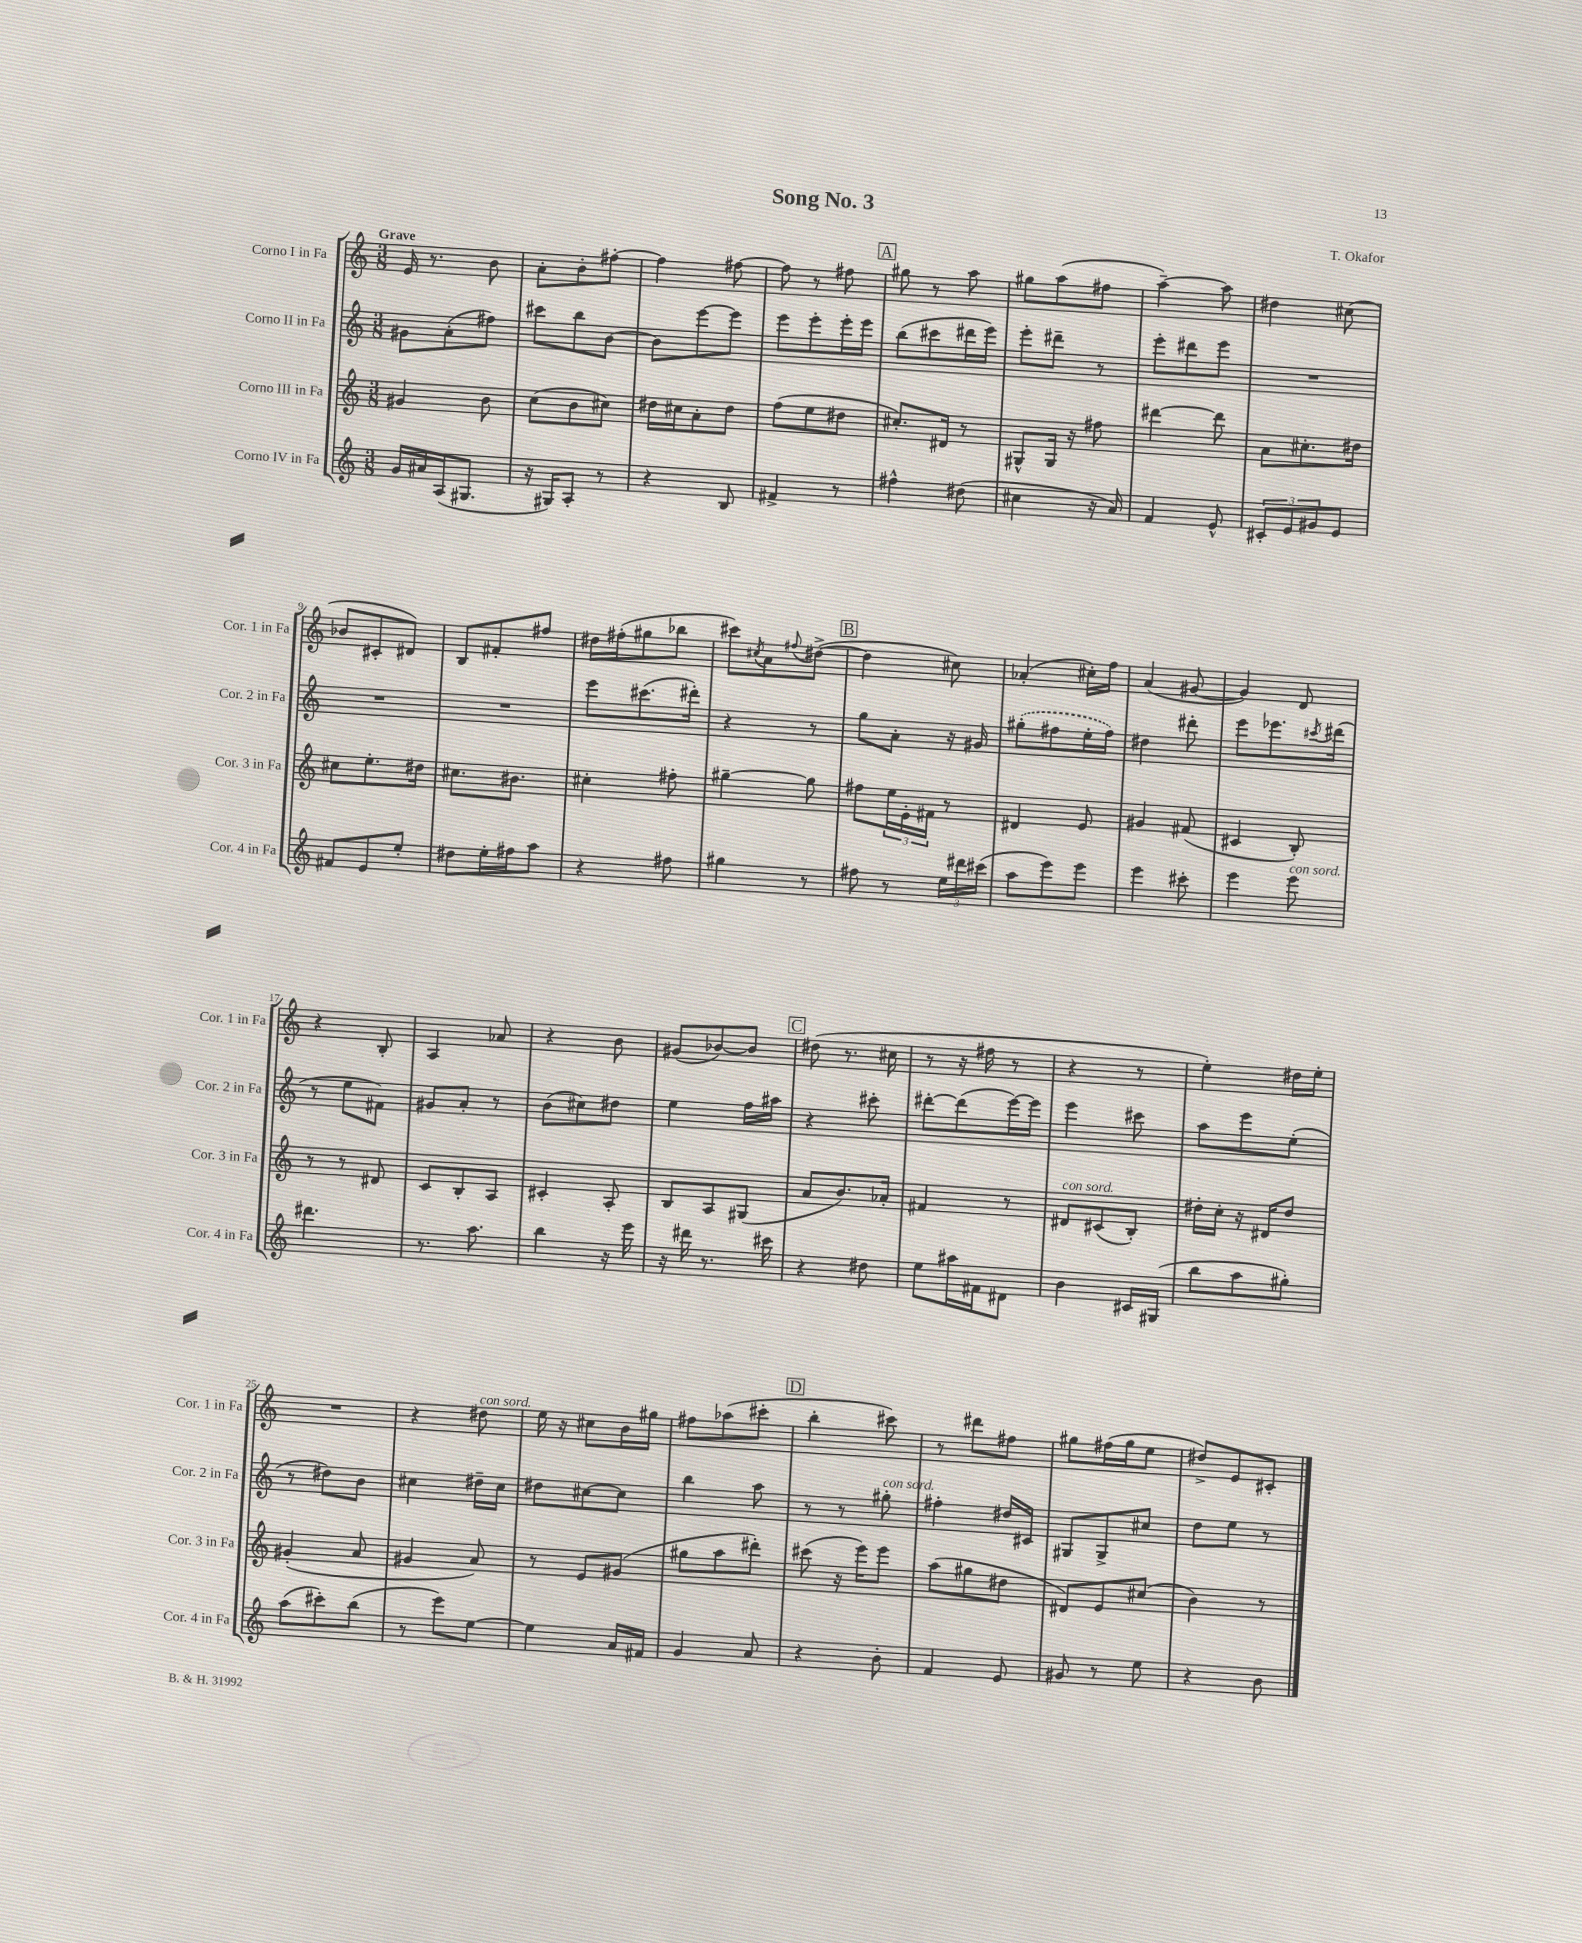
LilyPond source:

\header { title = "Song No. 3" composer = "T. Okafor" }
<<
\new StaffGroup <<
\new Staff = "s0" \with { instrumentName = "Corno I in Fa" shortInstrumentName = "Cor. 1 in Fa" } {
    \clef treble \key c \major \numericTimeSignature \time 3/8 \tempo "Grave"
    e'16 r8. b'8 |
    a'8-. b'8-. fis''8~-. |
    fis''4 fis''8~ |
    fis''8 r8 fis''8 |
    \mark \markup { \box "A" } gis''8 r8 a''8 |
    gis''8 a''8( fis''8 |
    a''4~--) a''8 |
    dis''4 cis''8( |
    bes'8 cis'8-. dis'8) |
    b8 fis'8-. fis''8 |
    dis''16 fis''16-.( gis''8 bes''8 |
    cis'''8) \acciaccatura { cis''8 } a'8 \appoggiatura { fis''8 } dis''8~->( |
    \mark \markup { \box "B" } dis''4 cis''8) |
    aes'4-.( cis''16-.) f''16 |
    a'4( gis'8~ |
    gis'4) d'8 |
    r4 b8-. |
    a4 aes'8 |
    r4 b'8 |
    gis'8( bes'8~) bes'8 |
    \mark \markup { \box "C" } dis''8( r8. cis''16 |
    r8 r16 fis''16 r8 |
    r4 r8 |
    e''4-.) dis''16 e''16-. |
    R4. |
    r4 dis''8^\markup { \italic "con sord." } |
    e''16 r16 cis''8 b'16 gis''16 |
    fis''8 aes''8( cis'''8-. |
    \mark \markup { \box "D" } b''4-. cis'''8) |
    r8 dis'''8 fis''8 |
    gis''8 fis''16( gis''16 e''8 |
    dis''8->) e'8 cis'8-. \bar "|." |
}
\new Staff = "s1" \with { instrumentName = "Corno II in Fa" shortInstrumentName = "Cor. 2 in Fa" } {
    \clef treble \key c \major \numericTimeSignature \time 3/8
    gis'8 a'8-.( fis''8) |
    cis'''8 b''8 b'8~ |
    b'8 e'''8~ e'''8 |
    e'''8 e'''8-. e'''16-. e'''16 |
    \mark \markup { \box "A" } b''8( cis'''8 dis'''16 e'''16) |
    e'''8-. dis'''8-- r8 |
    e'''8-. dis'''8 e'''8 |
    R4. |
    R4. |
    R4. |
    e'''8 cis'''8.( dis'''16-.) |
    r4 r8 |
    \mark \markup { \box "B" } g''8 a'8-. r16 gis'16 |
    \once \slurDashed gis''8-.( fis''8 e''16-. fis''16) |
    dis''4 dis'''8-. |
    e'''8 ees'''8. \acciaccatura { cis'''8 } dis'''16( |
    r8 e''8 fis'8) |
    gis'8 a'8-. r8 |
    b'8( cis''8) dis''8 |
    e''4 f''16 ais''16 |
    \mark \markup { \box "C" } r4 cis'''8-. |
    dis'''8~-. dis'''8( e'''16~) e'''16 |
    e'''4 cis'''8 |
    a''8 e'''8 e''8-.( |
    r8 dis''8) b'8 |
    cis''4 dis''16-- cis''16 |
    dis''8 cis''8~ cis''8 |
    b''4 a''8 |
    \mark \markup { \box "D" } r8 r8 gis''8-.^\markup { \italic "con sord." } |
    fis''4-. dis''16 cis'16 |
    gis8 gis8-> cis''8 |
    d''8 e''8 r8 \bar "|." |
}
\new Staff = "s2" \with { instrumentName = "Corno III in Fa" shortInstrumentName = "Cor. 3 in Fa" } {
    \clef treble \key c \major \numericTimeSignature \time 3/8
    gis'4 b'8 |
    c''8( b'8 cis''8) |
    dis''16 cis''16 a'8-. dis''8 |
    f''8( e''8 dis''8 |
    \mark \markup { \box "A" } cis''8.-.) dis'16 r8 |
    gis8-^ gis16 r16 fis''8 |
    dis'''4~ dis'''8 |
    a'8 cis''8.-. dis''16 |
    cis''8 e''8.-. dis''16 |
    cis''8. bis'8. |
    cis''4-. fis''8-. |
    gis''4~-- gis''8 |
    \mark \markup { \box "B" } fis''8 \tuplet 3/2 { e''16 e'16-. fis'16 } r8 |
    dis'4 e'8 |
    gis'4 fis'8( |
    cis'4 b8-.) |
    r8 r8 dis'8 |
    c'8 b8-. a8 |
    cis'4-. a8-. |
    b8 a8 gis8( |
    \mark \markup { \box "C" } a'8 b'8.) aes'16-. |
    fis'4 r8 |
    dis'8^\markup { \italic "con sord." } cis'8( b8-.) |
    dis''16-. c''16-. r16 dis'16 dis''8 |
    gis'4-.( a'8 |
    gis'4 a'8) |
    r8 e'8 gis'8( |
    gis''8 a''8 dis'''8-.) |
    \mark \markup { \box "D" } cis'''8( r16 e'''16) e'''8 |
    a''8( gis''8 dis''8 |
    dis'8) e'8 cis''8( |
    b'4) r8 \bar "|." |
}
\new Staff = "s3" \with { instrumentName = "Corno IV in Fa" shortInstrumentName = "Cor. 4 in Fa" } {
    \clef treble \key c \major \numericTimeSignature \time 3/8
    g'16 ais'16 a16( gis8. |
    r16 gis16) a8-. r8 |
    r4 b8 |
    fis'4-> r8 |
    \mark \markup { \box "A" } fis''4-^ dis''8( |
    cis''4 r16 a'16) |
    f'4 e'8-^ |
    \tuplet 3/2 { cis'8-. e'8 gis'8 } e'8 |
    fis'8 e'8 e''8-. |
    dis''8 e''16-. fis''16 a''8 |
    r4 fis''8 |
    gis''4 r8 |
    \mark \markup { \box "B" } fis''8 r8 \tuplet 3/2 { e''16 dis'''16 cis'''16( } |
    a''8 e'''8) e'''8 |
    e'''4 cis'''8-. |
    e'''4 e'''8^\markup { \italic "con sord." } |
    dis'''4. |
    r8. a''8. |
    b''4 r16 e'''16 |
    r16 dis'''16 r8. cis'''16 |
    \mark \markup { \box "C" } r4 dis''8 |
    e''8 ais''16 fis'16 dis'8 |
    b'4 cis'16 gis16( |
    b''8 a''8 gis''8-.) |
    a''8( cis'''8-.) b''8( |
    r8 e'''8) e''8~ |
    e''4 a'16 fis'16 |
    g'4 a'8 |
    \mark \markup { \box "D" } r4 b'8-. |
    f'4 e'8 |
    gis'8 r8 e''8 |
    r4 b'8 \bar "|." |
}
>>
>>
